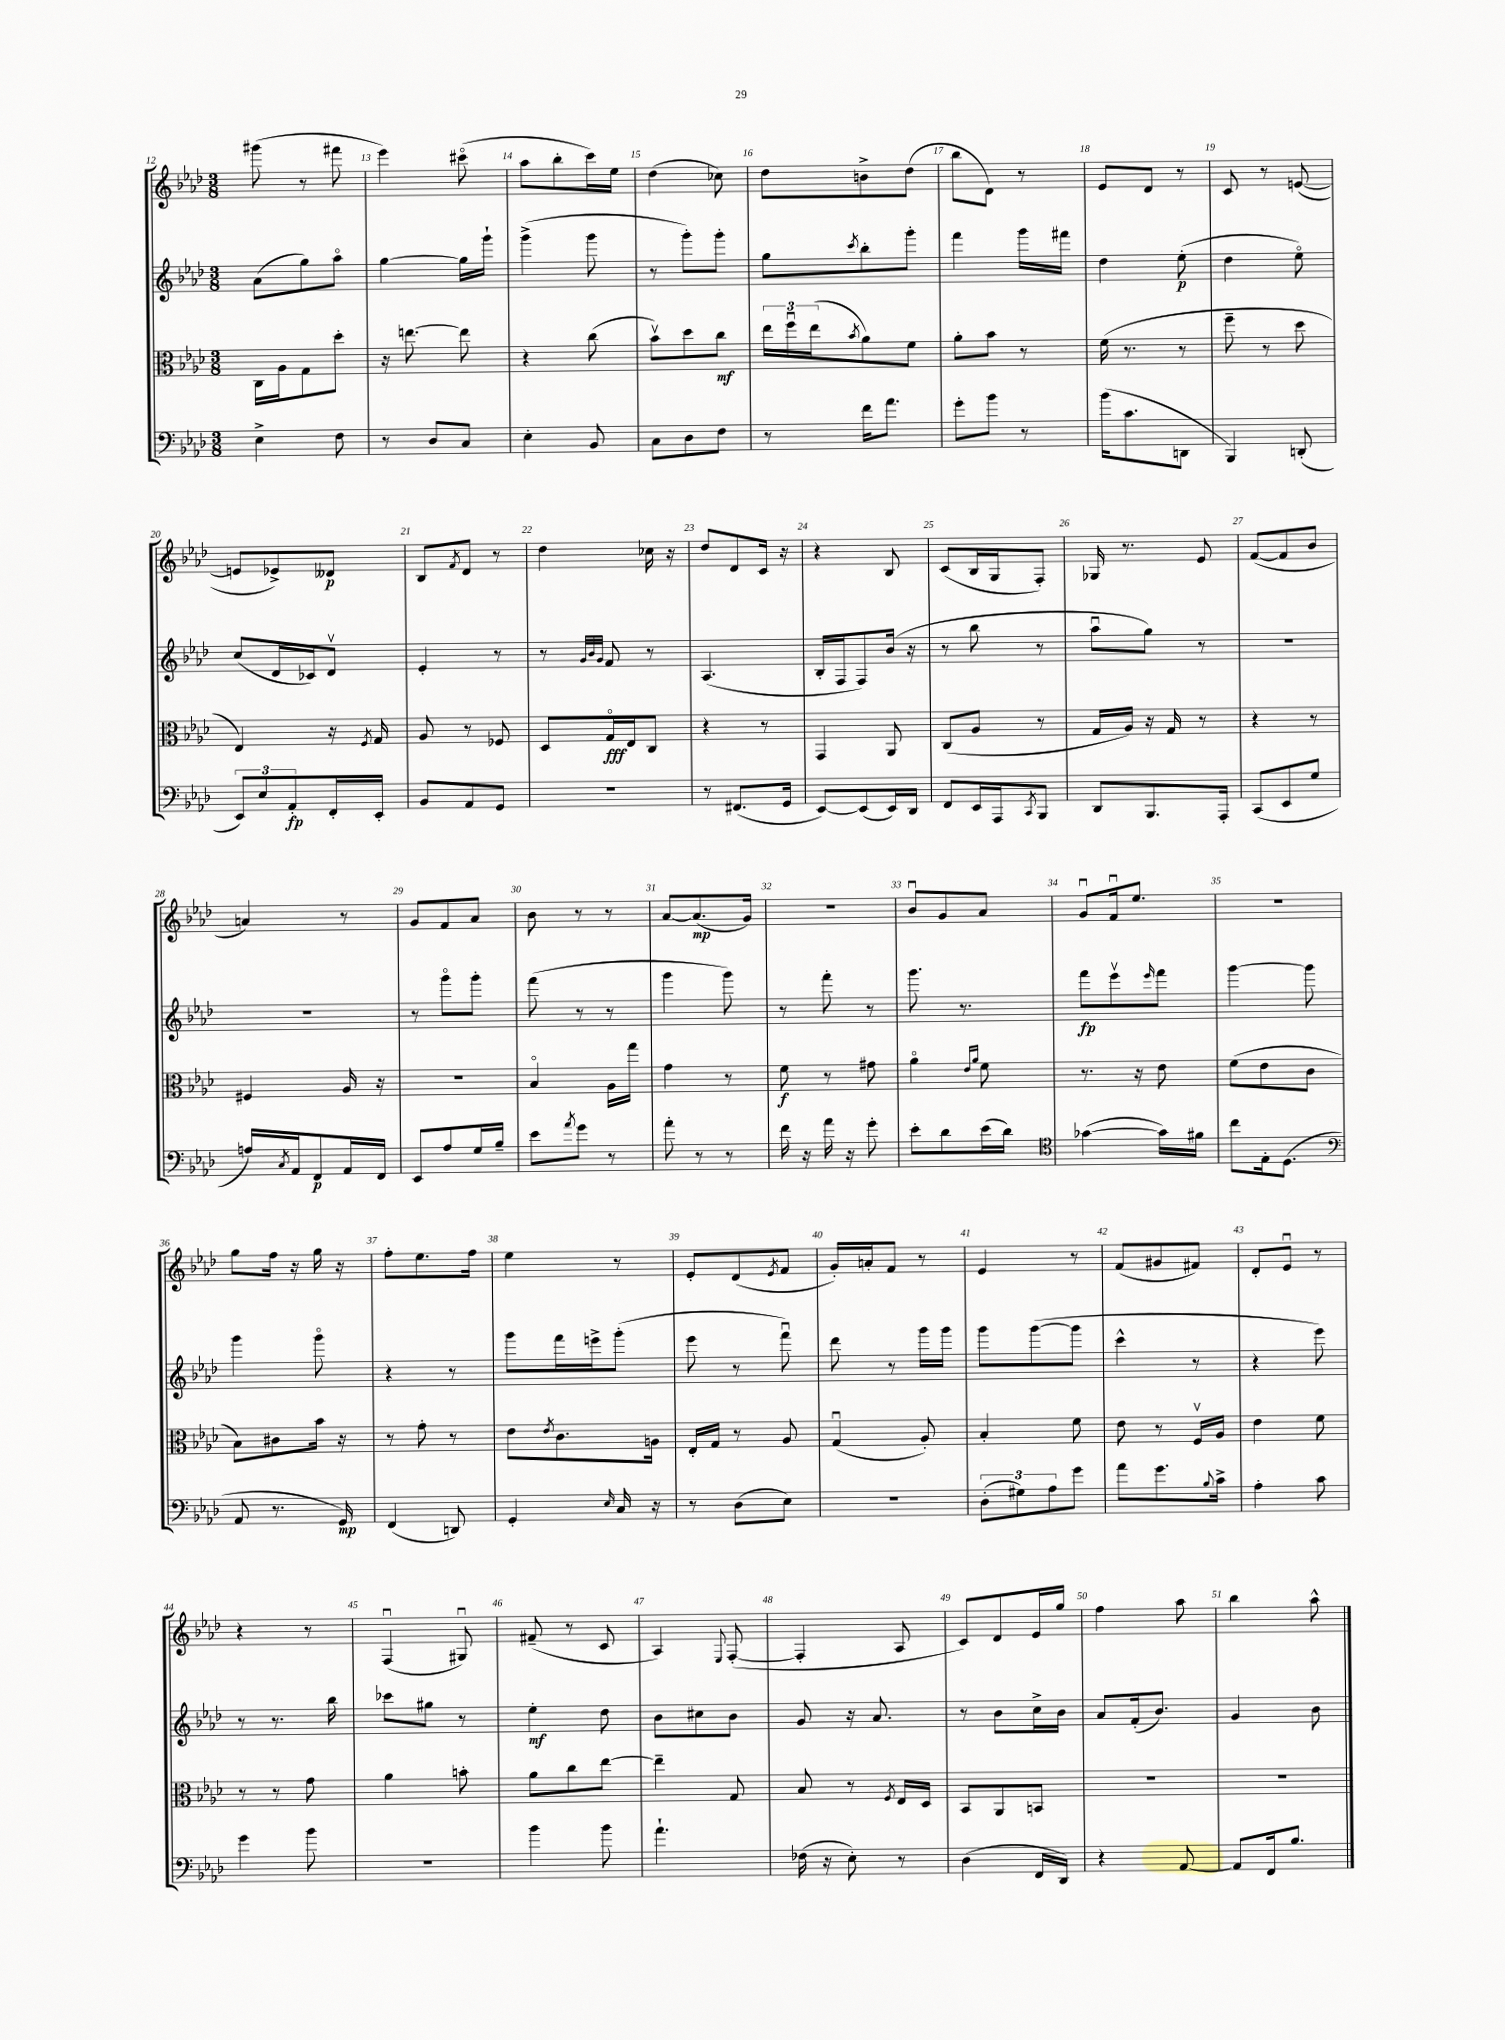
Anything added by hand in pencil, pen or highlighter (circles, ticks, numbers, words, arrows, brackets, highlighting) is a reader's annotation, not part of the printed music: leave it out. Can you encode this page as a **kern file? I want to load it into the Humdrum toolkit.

**kern	**dynam	**kern	**dynam	**kern	**dynam	**kern	**dynam
*part4	*part4	*part3	*part3	*part2	*part2	*part1	*part1
*staff4	*staff4	*staff3	*staff3	*staff2	*staff2	*staff1	*staff1
*clefF4	*	*clefC3	*	*clefG2	*	*clefG2	*
*k[b-e-a-d-]	*	*k[b-e-a-d-]	*	*k[b-e-a-d-]	*	*k[b-e-a-d-]	*
*M3/8	*	*M3/8	*	*M3/8	*	*M3/8	*
=12	=12	=12	=12	=12	=12	=12	=12
4E-^\	.	16C\LL	.	(8a-\L	.	(8ggg#X\	.
.	.	16A-\J	.	.	.	.	.
.	.	8G\	.	8gg\)	.	8r	.
8F\	.	8dd-'\J	.	8aa-\J	.	8fff#X\	.
=13	=13	=13	=13	=13	=13	=13	=13
8r	.	16r	.	[4gg\	.	4eee-\)	.
.	.	[8.een\	.	.	.	.	.
8D-/L	.	.	.	.	.	.	.
8C/J	.	8ee\]	.	16gg\LL]	.	(8ccc#X\	.
.	.	.	.	16ggg`\JJ	.	.	.
=14	=14	=14	=14	=14	=14	=14	=14
4E-'\	.	4r	.	(4ggg^\	.	8aa-\L	.
.	.	.	.	.	.	8bb-'\	.
8BB-/	.	(8cc\	.	8ggg\	.	16ccc\L)	.
.	.	.	.	.	.	16ee-\JJ	.
=15	=15	=15	=15	=15	=15	=15	=15
8C\L	.	8b-v\L)	.	8r	.	(4dd-\	.
8D-\	.	8dd-\	.	8ggg'\L)	.	.	.
8F\J	.	8cc\J	mf	8ggg'\J	.	8cc-X\)	.
=16	=16	=16	=16	=16	=16	=16	=16
8r	.	24ee-\LL	.	8gg\L	.	8dd-\L	.
.	.	24ffu\	.	.	.	.	.
.	.	(24ee-\J	.	.	.	.	.
.	.	8qb-/	.	8qccc/	.	.	.
16f\KL	.	8a-\)	.	8bb-'\	.	8bn^\	.
8.a-\J	.	.	.	.	.	.	.
.	.	8f\J	.	8ggg'\J	.	(8dd-\J	.
=17	=17	=17	=17	=17	=17	=17	=17
8g'\L	.	8a-'\L	.	4fff\	.	8bb-\L	.
8b-\J	.	8b-\J	.	.	.	8d-\J)	.
8r	.	8r	.	16ggg\LL	.	8r	.
.	.	.	.	16fff#X\JJ	.	.	.
=18	=18	=18	=18	=18	=18	=18	=18
(16b-\KL	.	(16f\	.	4dd-\	.	8e-/L	.
8.c\	.	8.r	.	.	.	.	.
.	.	.	.	.	.	8d-/J	.
8DDn\J	.	8r	.	(8ee-'\	p	8r	.
=19	=19	=19	=19	=19	=19	=19	=19
4BBB-/)	.	8ff~\	.	4dd-\	.	8c/	.
.	.	8r	.	.	.	8r	.
(8DDn'/	.	8dd-\	.	8ee-\)	.	([8en/	.
!!LO:LB:g=z
=20	=20	=20	=20	=20	=20	=20	=20
12EE-/L)	.	4E-/)	.	(8cc/L	.	8en/L]	.
12E-/	.	.	.	.	.	.	.
.	.	.	.	16d-/L	.	8e-X^/)	.
12AA-'/	fp	.	.	.	.	.	.
.	.	.	.	16c-X/J)	.	.	.
16FF'/L	.	16r	.	8d-v/J	.	8d--X/J	p
.	.	8qF/	.	.	.	.	.
16EE-'/JJ	.	16G/	.	.	.	.	.
=21	=21	=21	=21	=21	=21	=21	=21
8BB-/L	.	8A-/	.	4e-'/	.	8B-/L	.
.	.	.	.	.	.	8qf/	.
8AA-/	.	8r	.	.	.	8d-/J	.
8GG/J	.	8F-X/	.	8r	.	8r	.
=22	=22	=22	=22	=22	=22	=22	=22
4.r	.	8D-/L	.	8r	.	4dd-\	.
.	.	.	.	32qqg/LLL	.	.	.
.	.	.	.	32qqb-/	.	.	.
.	.	.	.	32qqg/JJJ	.	.	.
.	.	16G/L	fff	8f/	.	.	.
.	.	16E-/J	.	.	.	.	.
.	.	8C/J	.	8r	.	16cc-X\	.
.	.	.	.	.	.	16r	.
=23	=23	=23	=23	=23	=23	=23	=23
8r	.	4r	.	(4.A-/	.	8dd-/L	.
(8.FF#X/L	.	.	.	.	.	8d-/	.
.	.	8r	.	.	.	16c/Jk	.
16GG/Jk	.	.	.	.	.	16r	.
=24	=24	=24	=24	=24	=24	=24	=24
[8EE-/L)	.	4GG/	.	16B-'/LL	.	4r	.
.	.	.	.	16F/J	.	.	.
(8EE-/]	.	.	.	8F/)	.	.	.
16EE-/L)	.	8AA-/	.	(16b-/Jk	.	8B-/	.
16DD-/JJ	.	.	.	16r	.	.	.
=25	=25	=25	=25	=25	=25	=25	=25
8FF/L	.	(8C/L	.	8r	.	(8c/L	.
16EE-/L	.	8A-/J	.	8bb-\	.	16B-/L	.
16AAA-/J	.	.	.	.	.	16G/J	.
8qCC/	.	.	.	.	.	.	.
8BBB-/J	.	8r	.	8r	.	8F'/J)	.
=26	=26	=26	=26	=26	=26	=26	=26
8DD-/L	.	16G/LL	.	8aa-u\L	.	16G-X/	.
.	.	16A-/JJ)	.	.	.	8.r	.
8.BBB-/	.	16r	.	8gg\J)	.	.	.
.	.	16G/	.	.	.	.	.
.	.	8r	.	8r	.	8e-/	.
16AAA-'/Jk	.	.	.	.	.	.	.
=27	=27	=27	=27	=27	=27	=27	=27
(8CC/L	.	4r	.	4.r	.	([8f/L	.
8EE-/	.	.	.	.	.	8f/]	.
8G/J	.	8r	.	.	.	8b-/J	.
!!LO:LB:g=z
=28	=28	=28	=28	=28	=28	=28	=28
16An/LL)	.	4F#X/	.	4.r	.	4an/)	.
8qC/	.	.	.	.	.	.	.
16AA-/J	.	.	.	.	.	.	.
8FF/	p	.	.	.	.	.	.
16AA-/L	.	16A-/	.	.	.	8r	.
16FF/JJ	.	16r	.	.	.	.	.
=29	=29	=29	=29	=29	=29	=29	=29
8EE-/L	.	4.r	.	8r	.	8g/L	.
8A-/	.	.	.	8ggg\L	.	8f/	.
16G/L	.	.	.	8ggg'\J	.	8a-/J	.
16B-~/JJ	.	.	.	.	.	.	.
=30	=30	=30	=30	=30	=30	=30	=30
8e-\L	.	4B-/	.	(8fff\	.	8b-\	.
8qa-/	.	.	.	.	.	.	.
8g\J	.	.	.	8r	.	8r	.
8r	.	16A-\LL	.	8r	.	8r	.
.	.	16gg\JJ	.	.	.	.	.
=31	=31	=31	=31	=31	=31	=31	=31
8a-'\	.	4g\	.	4ggg\	.	[8a-/L	.
8r	.	.	.	.	.	(8.a-/]	mp
8r	.	8r	.	8ggg\)	.	.	.
.	.	.	.	.	.	16g/Jk)	.
=32	=32	=32	=32	=32	=32	=32	=32
16f\	.	8f\	f	8r	.	4.r	.
16r	.	.	.	.	.	.	.
16a-\	.	8r	.	8fff'\	.	.	.
16r	.	.	.	.	.	.	.
8g'\	.	8g#X\	.	8r	.	.	.
=33	=33	=33	=33	=33	=33	=33	=33
8e-'\L	.	4a-\	.	8.ggg\	.	8b-u/L	.
8d-\	.	.	.	.	.	8g/	.
.	.	.	.	8.r	.	.	.
.	.	16qqe-/LL	.	.	.	.	.
.	.	16qqa-/JJ	.	.	.	.	.
(16e-\L	.	8f\	.	.	.	8a-/J	.
16d-\JJ)	.	.	.	.	.	.	.
=34	=34	=34	=34	=34	=34	=34	=34
*clefC4	*	*	*	*	*	*	*
([4g-X\	.	8.r	.	8fff\L	fp	8gu/L	.
.	.	.	.	8eee-v\	.	16fu/k	.
.	.	16r	.	.	.	8.ee-/J	.
.	.	.	.	16qqeee-/	.	.	.
16g-\LL])	.	8e-\	.	8fff\J	.	.	.
16f#X\JJ	.	.	.	.	.	.	.
=35	=35	=35	=35	=35	=35	=35	=35
8cc\L	.	(8f\L	.	[4ggg\	.	4.r	.
16E-'\k	.	8e-\	.	.	.	.	.
(8.D-\J	.	.	.	.	.	.	.
.	.	8c\J	.	8ggg\]	.	.	.
!!LO:LB:g=z
=36	=36	=36	=36	=36	=36	=36	=36
*clefF4	*	*	*	*	*	*	*
8AA-/	.	8B-\L)	.	4ggg\	.	8gg\L	.
8.r	.	8c#X\	.	.	.	16ff\Jk	.
.	.	.	.	.	.	16r	.
.	.	16b-\Jk	.	8ggg\	.	16gg\	.
16GG/)	mp	16r	.	.	.	16r	.
=37	=37	=37	=37	=37	=37	=37	=37
(4FF/	.	8r	.	4r	.	8ff'\L	.
.	.	8g'\	.	.	.	8.ee-\	.
8DDn/)	.	8r	.	8r	.	.	.
.	.	.	.	.	.	16ff\Jk	.
=38	=38	=38	=38	=38	=38	=38	=38
4GG'/	.	8e-\L	.	8ggg\L	.	4ee-\	.
.	.	8qe-/	.	.	.	.	.
.	.	8.c\	.	16fff\L	.	.	.
.	.	.	.	16eeen^\J	.	.	.
16qqE-/	.	.	.	.	.	.	.
16C/	.	.	.	(8ggg'\J	.	8r	.
16r	.	16An\Jk	.	.	.	.	.
=39	=39	=39	=39	=39	=39	=39	=39
8r	.	16E-'/LL	.	8eee-\	.	8e-'/L	.
.	.	16G/JJ	.	.	.	.	.
(8D-\L	.	8r	.	8r	.	(8d-/	.
.	.	.	.	.	.	8qe-/	.
8E-\J)	.	8A-/	.	8fffu\)	.	8f/J	.
=40	=40	=40	=40	=40	=40	=40	=40
4.r	.	(4Gu/	.	8ddd-\	.	16g'/LL)	.
.	.	.	.	.	.	16an'/J	.
.	.	.	.	8r	.	8f/J	.
.	.	8A-'/)	.	16ggg\LL	.	8r	.
.	.	.	.	16ggg\JJ	.	.	.
=41	=41	=41	=41	=41	=41	=41	=41
(12D-'\L	.	4B-'/	.	8ggg\L	.	4e-/	.
12G#X\)	.	.	.	.	.	.	.
.	.	.	.	([8ggg\	.	.	.
12A-\	.	.	.	.	.	.	.
8g\J	.	8f\	.	8ggg\J]	.	8r	.
=42	=42	=42	=42	=42	=42	=42	=42
8a-\L	.	8e-\	.	4ccc^^\	.	(8f/L	.
8.g\	.	8r	.	.	.	8g#X/	.
.	.	16Fv/LL	.	8r	.	8f#X/J)	.
8qqB-/	.	.	.	.	.	.	.
16c^\Jk	.	16A-/JJ	.	.	.	.	.
=43	=43	=43	=43	=43	=43	=43	=43
4A-'\	.	4e-\	.	4r	.	8d-'/L	.
.	.	.	.	.	.	8e-u/J	.
8c\	.	8f\	.	8eee-\)	.	8r	.
!!LO:LB:g=z
=44	=44	=44	=44	=44	=44	=44	=44
4g\	.	8r	.	8r	.	4r	.
.	.	8r	.	8.r	.	.	.
8b-\	.	8g\	.	.	.	8r	.
.	.	.	.	16bb-\	.	.	.
=45	=45	=45	=45	=45	=45	=45	=45
4.r	.	4a-\	.	8ccc-X\L	.	(4Fu/	.
.	.	.	.	8gg#X\J	.	.	.
.	.	8bn'\	.	8r	.	8G#Xu/)	.
=46	=46	=46	=46	=46	=46	=46	=46
4b-\	.	8a-\L	.	4ee-'\	mf	(8f#X~/	.
.	.	8cc\	.	.	.	8r	.
8b-\	.	[8ee-\J	.	8dd-\	.	8c/	.
=47	=47	=47	=47	=47	=47	=47	=47
4.a-`\	.	4ee-~\]	.	8b-\L	.	4A-/)	.
.	.	.	.	8cc#X\	.	.	.
.	.	.	.	.	.	8qqE-/	.
.	.	8G/	.	8b-\J	.	([8F'/	.
=48	=48	=48	=48	=48	=48	=48	=48
(16F-X\	.	8B-/	.	8g/	.	4F'/]	.
16r	.	.	.	.	.	.	.
8E-'\)	.	8r	.	16r	.	.	.
.	.	.	.	8.a-/	.	.	.
.	.	8qF/	.	.	.	.	.
8r	.	16E-/LL	.	.	.	8A-/	.
.	.	16D-/JJ	.	.	.	.	.
=49	=49	=49	=49	=49	=49	=49	=49
(4D-\	.	8BB-/L	.	8r	.	8c/L)	.
.	.	8AA-/	.	8b-\L	.	8d-/	.
16FF/LL	.	8BBn/J	.	16cc^\L	.	16e-/L	.
16DD-/JJ)	.	.	.	16b-\JJ	.	16gg/JJ	.
=50	=50	=50	=50	=50	=50	=50	=50
4r	.	4.r	.	8a-/L	.	4ff\	.
.	.	.	.	(16f'/k	.	.	.
.	.	.	.	8.b-/J)	.	.	.
[8AA-/	.	.	.	.	.	8aa-\	.
=51	=51	=51	=51	=51	=51	=51	=51
8AA-/L]	.	4.r	.	4g/	.	4bb-\	.
16FF/k	.	.	.	.	.	.	.
8.B-/J	.	.	.	.	.	.	.
.	.	.	.	8b-\	.	8aa-^^\	.
==	==	==	==	==	==	==	==
*-	*-	*-	*-	*-	*-	*-	*-
